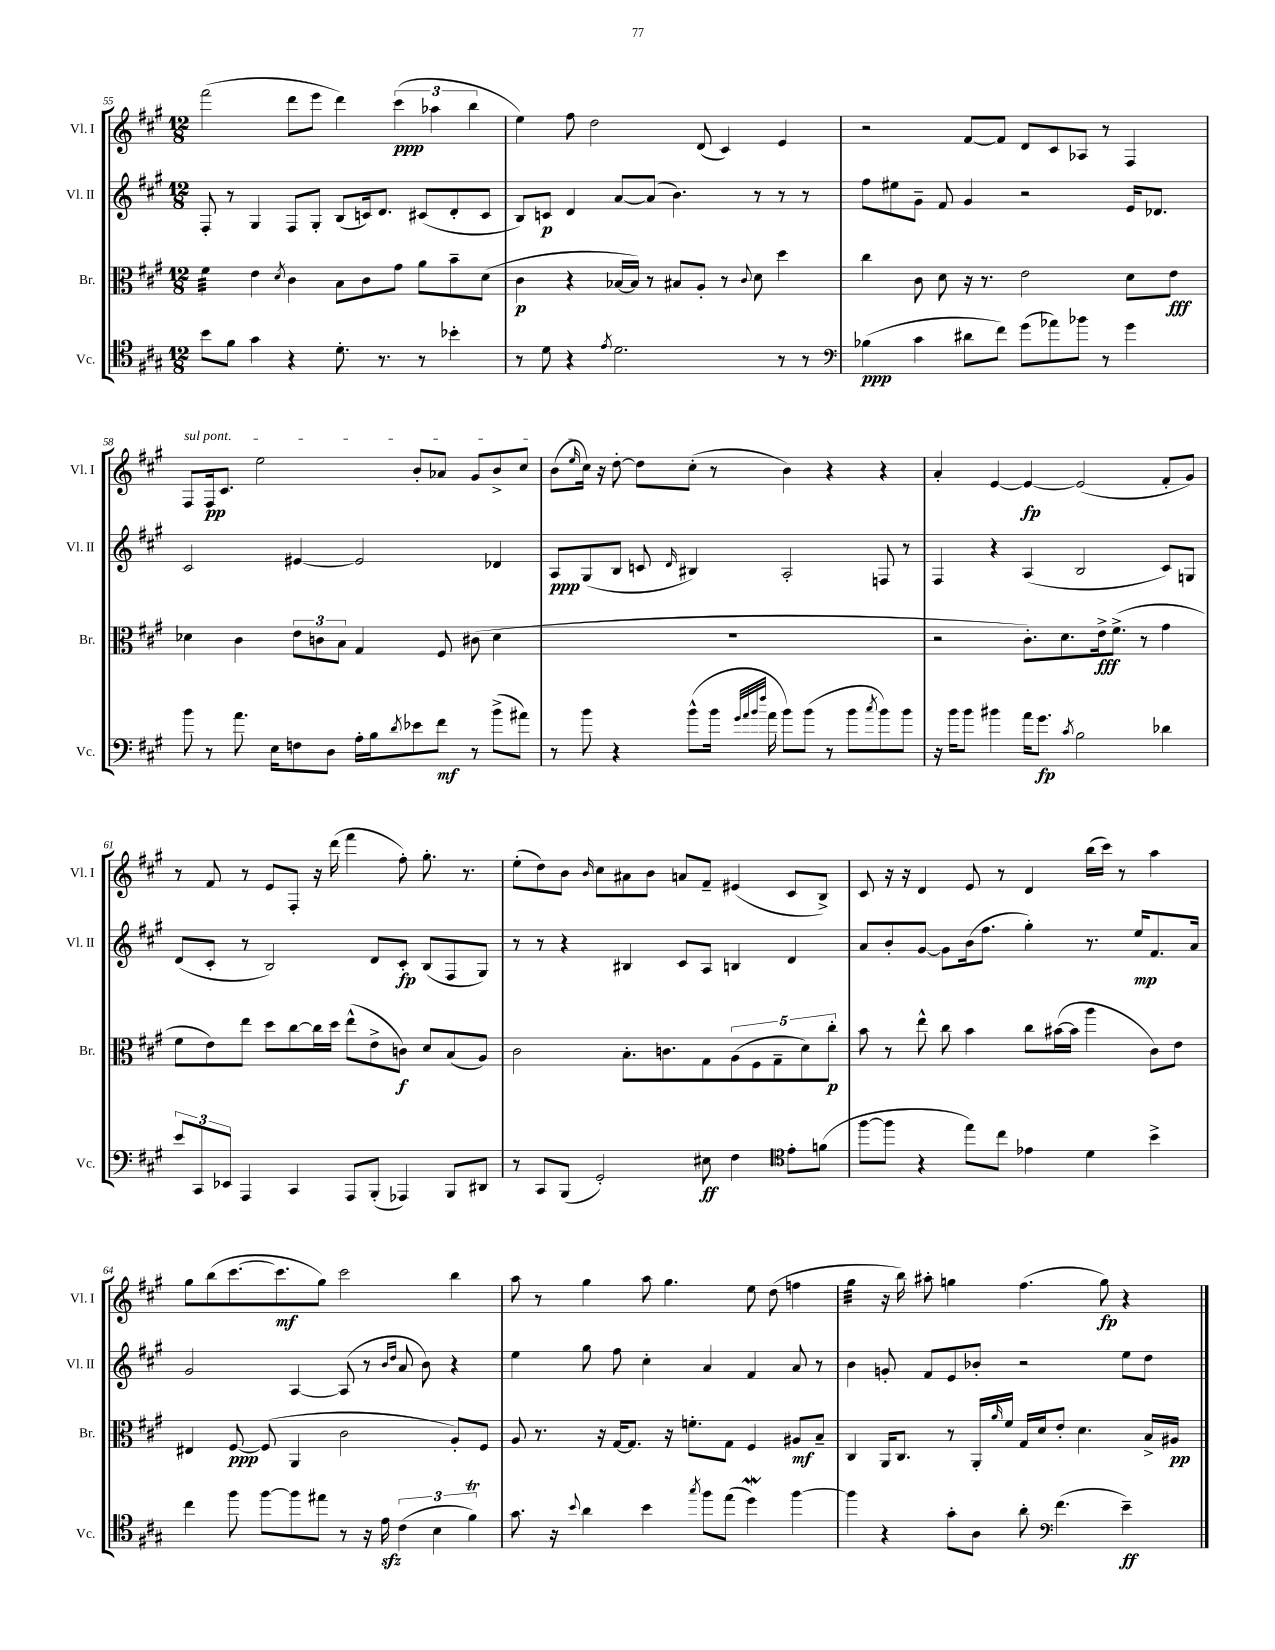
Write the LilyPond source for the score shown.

<<
\new StaffGroup <<
\new Staff = "s0" \with { instrumentName = "Vl. I" shortInstrumentName = "Vl. I" } {
    \clef treble \key a \major \numericTimeSignature \time 12/8
    fis'''2( d'''8 e'''8 d'''4) \tuplet 3/2 { cis'''4\ppp( aes''4 b''4 } |
    e''4) fis''8 d''2 d'8( cis'4) e'4 |
    r2 fis'8~ fis'8 d'8 cis'8 aes8 r8 fis4 |
    \once \override TextSpanner.bound-details.left.text = \markup { \italic "sul pont." } fis8\startTextSpan fis16\pp cis'8. e''2 b'8-. aes'8 gis'8 b'8-> cis''8 |
    b'8( \grace { e''16 } cis''16\stopTextSpan) r16 d''8~-. d''8 cis''8-.( r8 b'4) r4 r4 |
    a'4-. e'4~ e'4~\fp e'2( fis'8-. gis'8) |
    r8 fis'8 r8 e'8 fis8-. r16 d'''16( fis'''4 fis''8-.) gis''8.-. r8. |
    e''8-.( d''8) b'8 \grace { b'16 } cis''8 ais'8 b'8 a'8 fis'8-- eis'4( cis'8 b8->) |
    cis'8 r16 r16 d'4 e'8 r8 d'4 b''16( cis'''16) r8 a''4 |
    gis''8 b''8( cis'''8.~ cis'''8.\mf gis''8) cis'''2 b''4 |
    a''8 r8 gis''4 a''8 gis''4. e''8 d''8( f''4 |
    gis''4:32 r16 b''16) ais''8-. g''4 fis''4.( g''8\fp) r4 \bar "|." |
}
\new Staff = "s1" \with { instrumentName = "Vl. II" shortInstrumentName = "Vl. II" } {
    \clef treble \key a \major \numericTimeSignature \time 12/8
    fis8-. r8 gis4 fis8 gis8-. b8( c'16) d'8. cis'8( d'8-. cis'8 |
    b8) c'8\p d'4 a'8~ a'8( b'4.) r8 r8 r8 |
    fis''8 eis''8 gis'8-- fis'8 gis'4 r2 e'16 des'8. |
    cis'2 eis'4~ eis'2 des'4 |
    a8\ppp gis8( b8 c'8 \grace { d'16 } bis4) a2-. f8 r8 |
    fis4 r4 a4( b2 cis'8) g8 |
    d'8( cis'8-. r8 b2) d'8 cis'8-.\fp b8( fis8 gis8) |
    r8 r8 r4 bis4 cis'8 a8 b4 d'4 |
    a'8 b'8-. gis'8~ gis'8 b'16( fis''8. gis''4-.) r8. e''16\mp fis'8. a'16 |
    gis'2 a4~ a8( r8 \grace { b'16 d''16 } a'8 b'8) r4 |
    e''4 gis''8 fis''8 cis''4-. a'4 fis'4 a'8 r8 |
    b'4 g'8-. fis'8 e'8 bes'8-. r2 e''8 d''8 \bar "|." |
}
\new Staff = "s2" \with { instrumentName = "Br." shortInstrumentName = "Br." } {
    \clef alto \key a \major \numericTimeSignature \time 12/8
    fis'4:32 e'4 \acciaccatura { d'8 } cis'4 b8 cis'8 gis'8 a'8 b'8-- d'8( |
    cis'4\p r4 bes16~ bes16) r8 bis8 a8-. r8 \appoggiatura { cis'8 } d'8 d''4 |
    cis''4 cis'8 d'8 r16 r8. e'2 d'8 e'8\fff |
    des'4 cis'4 \tuplet 3/2 { e'8 c'8 b8 } gis4 fis8 cis'8( des'4 |
    R1. |
    r2 cis'8.-.) d'8. e'16->\fff fis'8.->( r8 gis'4 |
    fis'8 e'8) e''8 d''8 cis''8~ cis''16 d''16 e''8-^( e'8-> c'8\f) d'8 b8( a8) |
    cis'2 b8.-. c'8. gis8 \tuplet 5/4 { a8( fis8 gis8-- d'8) cis''8-.\p } |
    b'8 r8 e''8-^ cis''8 b'4 cis''8 bis'16~( bis'16 a''4 cis'8) e'8 |
    eis4 fis8~\ppp fis8( a,4 cis'2 a8-.) fis8 |
    a8 r8. r16 gis16~ gis8. r16 f'8.-. gis8 fis4 ais8\mf b8-- |
    cis4 a,16 cis8. r8 a,16-. \grace { a'16 } fis'16 gis16 d'16 e'8-. d'4. b16-> ais16\pp \bar "|." |
}
\new Staff = "s3" \with { instrumentName = "Vc." shortInstrumentName = "Vc." } {
    \clef tenor \key a \major \numericTimeSignature \time 12/8
    b'8 fis'8 gis'4 r4 d'8.-. r8. r8 bes'4-. |
    r8 d'8 r4 \acciaccatura { e'8 } d'2. r8 r8 |
    \clef bass bes4\ppp( cis'4 dis'8 fis'8) gis'8( aes'8) bes'8 r8 gis'4 |
    b'8 r8 a'8. e16 f8 d8 a16-. b16 \acciaccatura { d'8 } ees'8 fis'8\mf r8 b'8->( ais'8) |
    r8 b'8 r4 b'8-^( b'16 \grace { gis'32 a'32 b'32 fis''32 } a'16 b'8) b'8( r8 b'8 \acciaccatura { cis''8 } b'8) b'8 |
    r16 b'16 b'8 bis'4 a'16 gis'8.\fp \acciaccatura { cis'8 } b2 des'4 |
    \tuplet 3/2 { e'8 cis,8 ees,8 } a,,4 cis,4 a,,8 b,,8-.( aes,,4) b,,8 dis,8 |
    r8 cis,8 b,,8( gis,2-.) eis8\ff fis4 \clef tenor e'8-. f'8( |
    fis''8~ fis''8 r4 e''8) cis''8 ees'4 d'4 b'4-> |
    cis''4 fis''8 fis''8~ fis''8 eis''8 r8 r16 e'16\sfz \tuplet 3/2 { cis'4( b4 fis'4\trill) } |
    gis'8. r16 \appoggiatura { b'8 } a'4 b'4 \acciaccatura { gis''8 } fis''8 e''8( d''4\mordent) fis''4~ |
    fis''4 r4 gis'8-. a8 a'8-. \clef bass fis'4.( e'4--\ff) \bar "|." |
}
>>
>>
\layout { \context { \Score currentBarNumber = #55 } }
